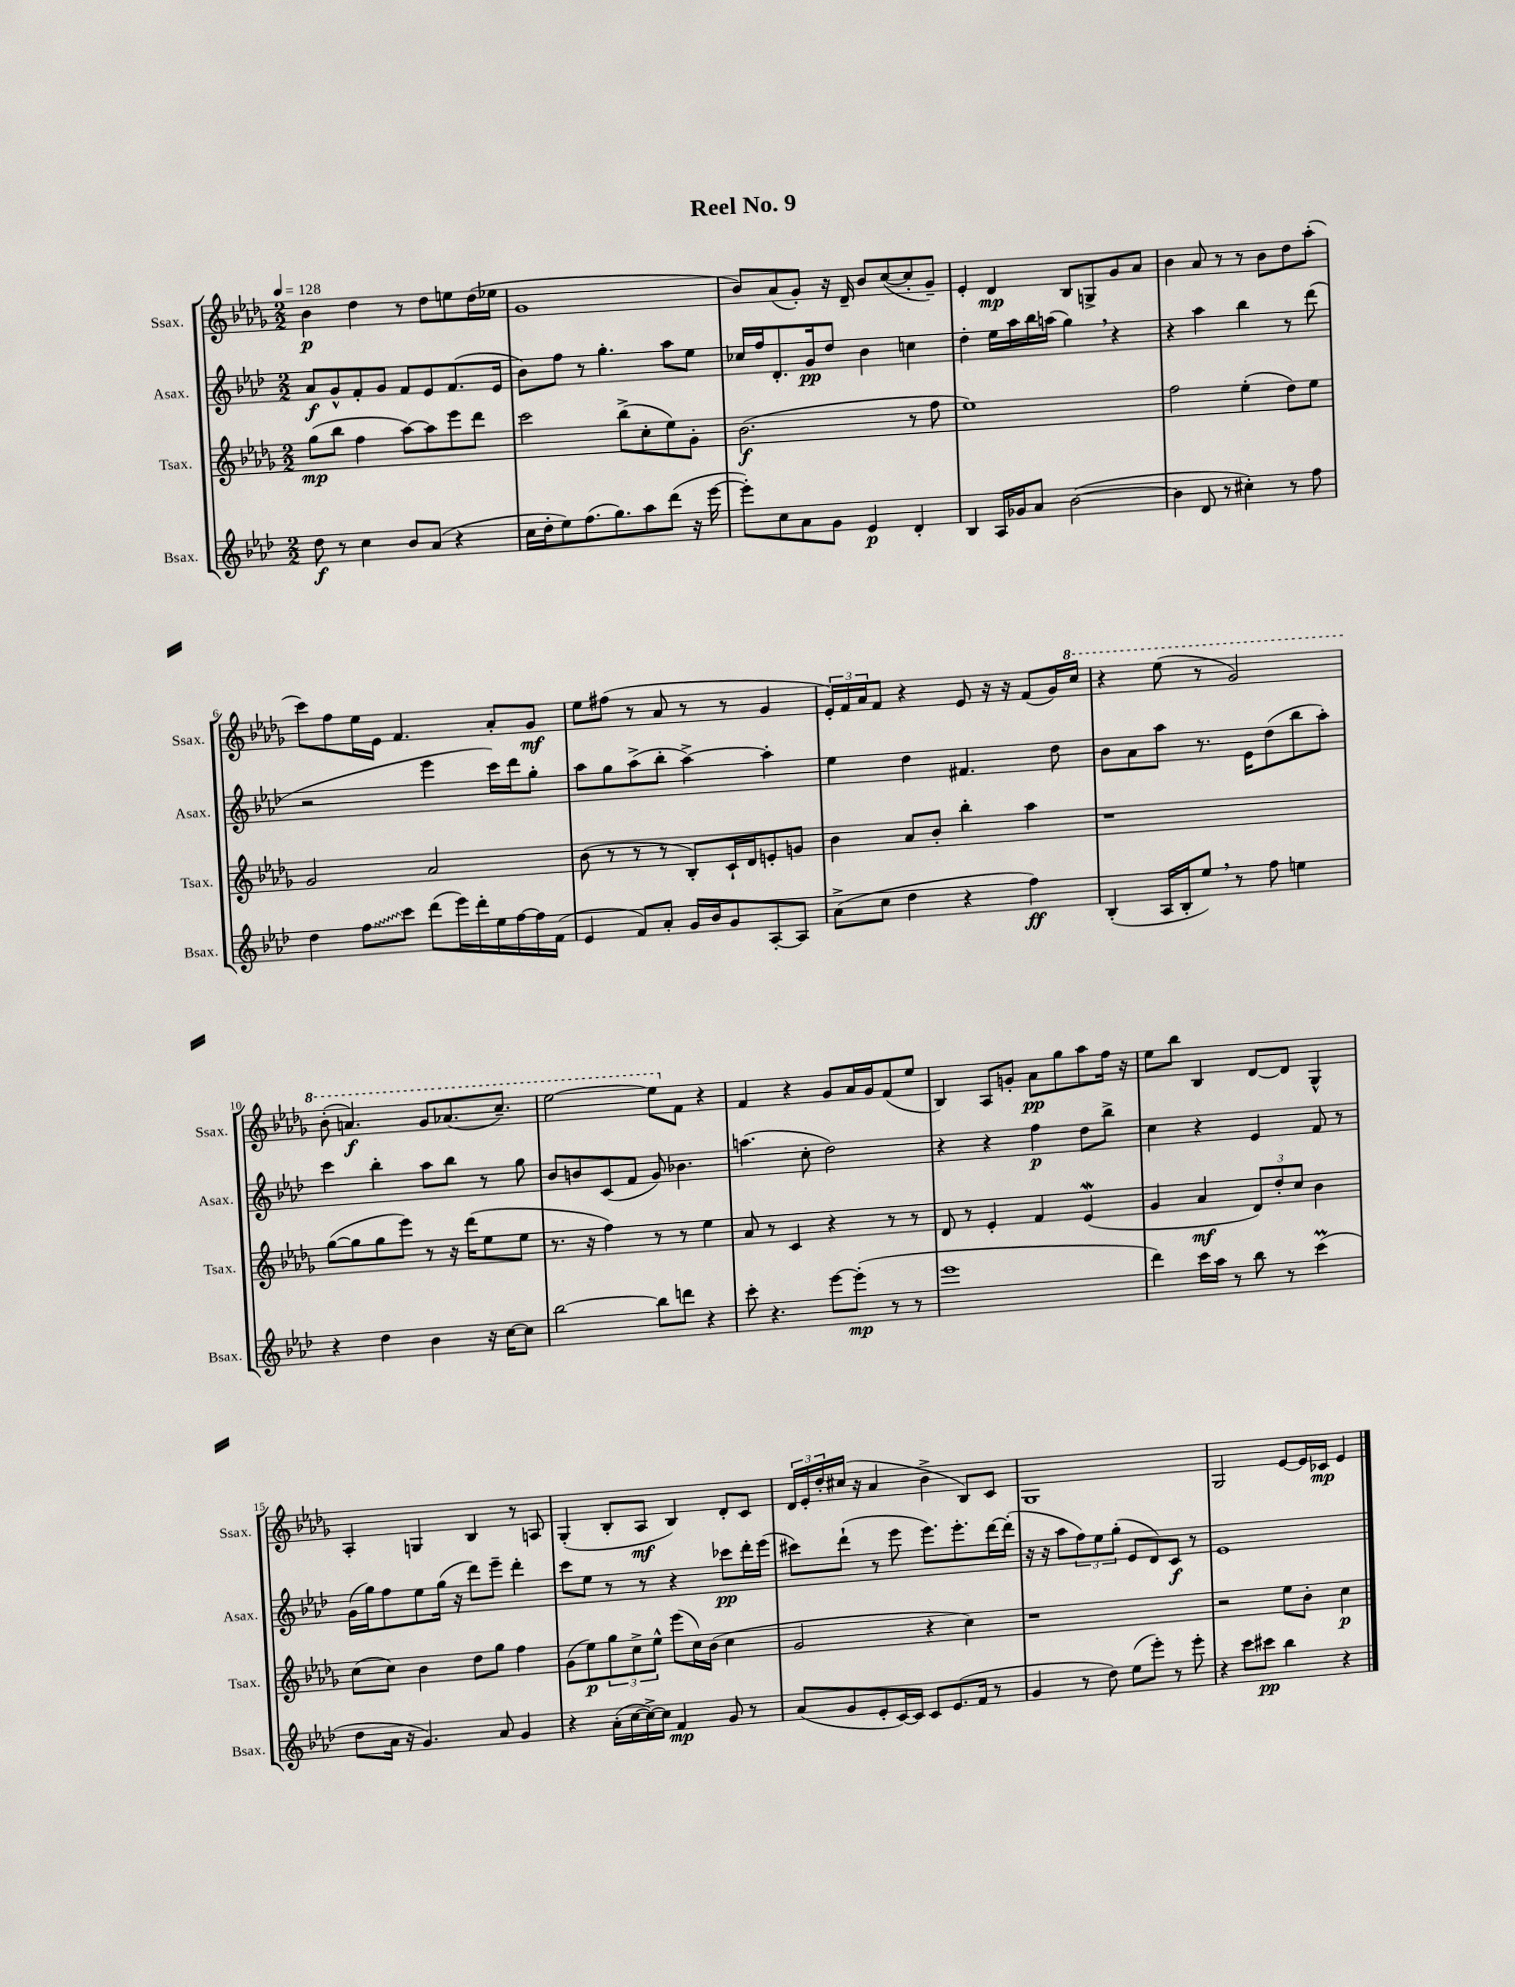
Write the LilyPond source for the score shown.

\header { title = "Reel No. 9" }
<<
\new StaffGroup <<
\new Staff = "s0" \with { instrumentName = "Ssax." shortInstrumentName = "Ssax." } {
    \clef treble \key des \major \numericTimeSignature \time 2/2 \tempo 4 = 128
    bes'4\p des''4 r8 des''8 e''8 des''16( ees''16 |
    ges'1 |
    bes'8) aes'8( ges'8-.) r16 des'16-- bes'8 c''8~( c''8-. ges'8--) |
    ees'4-. des'4\mp bes8 g8-> ges'8 aes'8 |
    bes'4 aes'8 r8 r8 bes'8 des''8 aes''8-.( |
    c'''8) f''8 ees''16 ees'16 f'4. aes'8-. ges'8\mf |
    ees''8 fis''8( r8 aes'8 r8 r8 ges'4 |
    \tuplet 3/2 { ees'16-.) f'16 aes'16 } f'8 r4 ees'8 r16 r16 f'8( ges'16) \ottava #1 c'''16 |
    r4 ees'''8( r8 ges''2) |
    bes''8-.( a''4.\f) ges''8 aes''8.( c'''8.--) |
    ees'''2~ ees'''8 \ottava #0 f'8 r4 |
    f'4 r4 ges'8 aes'16 ges'16 f'8( ees''8 |
    bes4) aes8 g'8-. aes'8\pp ges''8 aes''8 f''16 r16 |
    ees''8 bes''8 bes4 des'8~ des'8 ges4-^ |
    aes4-. g4 bes4 r8 a8 |
    ges4-.( bes8-. aes8\mf bes4) des'8-. c'8 |
    \tuplet 3/2 { des'16 ees'16-. des''16-. } cis''16( r16 aes'4 bes'4-> bes8) c'8 |
    ges1 |
    ges2 ees'8~ ees'16 ces'16\mp ees'4 \bar "|." |
}
\new Staff = "s1" \with { instrumentName = "Asax." shortInstrumentName = "Asax." } {
    \clef treble \key aes \major \numericTimeSignature \time 2/2
    aes'8\f g'8-^ f'8-. g'8 f'8 ees'8 f'8.( ees'16 |
    bes'8) f''8 r8 g''4.-. aes''8 ees''8 |
    ces''16 f''16 des'8.-. g'16\pp des''8 bes'4 c''4 |
    des''4-. ees''16 aes''16 bes''16 a''16( g''4) \breathe r4 |
    r4 aes''4 bes''4 r8 des'''8( |
    r2 ees'''4 c'''16) des'''16 g''8-. |
    aes''8 g''8 aes''8->( bes''8-. aes''4~->) aes''4-. |
    ees''4 des''4 fis'4. des''8 |
    bes'8 aes'8 aes''8 r8. ees'16 des''8( bes''8 aes''8-.) |
    c'''4 bes''4-. aes''8 bes''8 r8 g''8 |
    bes'8 b'8 c'8( f'8 g'8) bes'4. |
    a''4.( c''8-. des''2) |
    r4 r4 f''4\p des''8 bes''8-> |
    c''4 r4 ees'4 f'8 r8 |
    g'16( g''16) f''8 ees''8 g''16( r16 des'''8) ees'''8-- des'''4-. |
    c'''8 ees''8 r8 r8 r4 ces'''8\pp des'''16-. ees'''16( |
    cis'''8) des'''8-!( r8 ees'''8 ees'''8.) ees'''8.-. des'''16~ des'''16-.( |
    r16 r16 aes''8 \tuplet 3/2 { f''8) ees''8 g''8-.( } ees'8 des'8) c'8\f r8 |
    ees'1 \bar "|." |
}
\new Staff = "s2" \with { instrumentName = "Tsax." shortInstrumentName = "Tsax." } {
    \clef treble \key des \major \numericTimeSignature \time 2/2
    ges''8\mp( bes''8 f''4 aes''8~) aes''8 ees'''8 des'''8 |
    c'''2 bes''8->( c''8-. ees''8) ges'8-. |
    bes'2.\f( r8 f''8 |
    ees''1) |
    f''2 ees''4-.( des''8) ees''8 |
    ges'2 aes'2 |
    bes'8( r8 r8 r8 bes8-.) c'16-! des'16 e'8-. g'8 |
    bes'4 aes'8 bes'8-. bes''4-. aes''4 |
    r1 |
    ges''8~( ges''8 ges''8 ees'''8) r8 r16 des'''16( ees''8 ees''8 |
    r8. r16 f''4) r8 r8 ees''4 |
    aes'8 r8 c'4 r4 r8 r8 |
    des'8 r8 ees'4-. f'4 ees'4\mordent( |
    ges'4 aes'4\mf \tuplet 3/2 { des'8) des''8-. c''8 } bes'4 |
    c''8( c''8) bes'4 des''8 ges''8 f''4 |
    ges'8( ees''8\p) \tuplet 3/2 { ges''8 c''8-> ees''8-^ } ees'''8( c''16) bes'16( c''4 |
    ges'2 r4 c''4) |
    r1 |
    r2 ees''8 bes'8-. c''4\p \bar "|." |
}
\new Staff = "s3" \with { instrumentName = "Bsax." shortInstrumentName = "Bsax." } {
    \clef treble \key aes \major \numericTimeSignature \time 2/2
    des''8\f r8 c''4 bes'8 aes'8( r4 |
    c''16 des''16-. ees''8) f''8.( g''8.) aes''8 des'''8( r16 ees'''16~ |
    ees'''8-.) c''8 aes'8 g'8 ees'4\p des'4-. |
    bes4 aes16 ges'16 aes'8 bes'2~( |
    bes'4 des'8 r8 cis''4-.) r8 f''8 |
    des''4 \once \override Glissando.style = #'zigzag f''8\glissando c'''8 des'''8( ees'''16) des'''16-. ees''16 f''16~ f''16 f'16( |
    ees'4 f'8) aes'8-. g'16 bes'16 g'8 aes8~-. aes8 |
    aes'8->( c''8 des''4 r4 f''4\ff) |
    bes4-.( aes16 bes16-. ees''8) \breathe r8 f''8 e''4 |
    r4 des''4 bes'4 r16 c''16~ c''8 |
    bes''2~ bes''8 d'''8 r4 |
    c'''8-. r4. ees'''8~ ees'''8-.\mp( r8 r8 |
    ees'''1 |
    des'''4) c'''16 aes''16 r8 bes''8 r8 c'''4\prall( |
    des''8 aes'16 r16 g'4.) aes'8 g'4 |
    r4 aes'16-.( c''16~ c''16~->) c''16 f'4\mp g'8 r8 |
    aes'8( g'8 ees'8-. c'16~) c'16 c'8 ees'8.( f'16 r8 |
    g'4 r8 des''8) ees''8( ees'''8-.) r8 ees'''8-. |
    r4 c'''8 cis'''8\pp bes''4 r4 \bar "|." |
}
>>
>>
